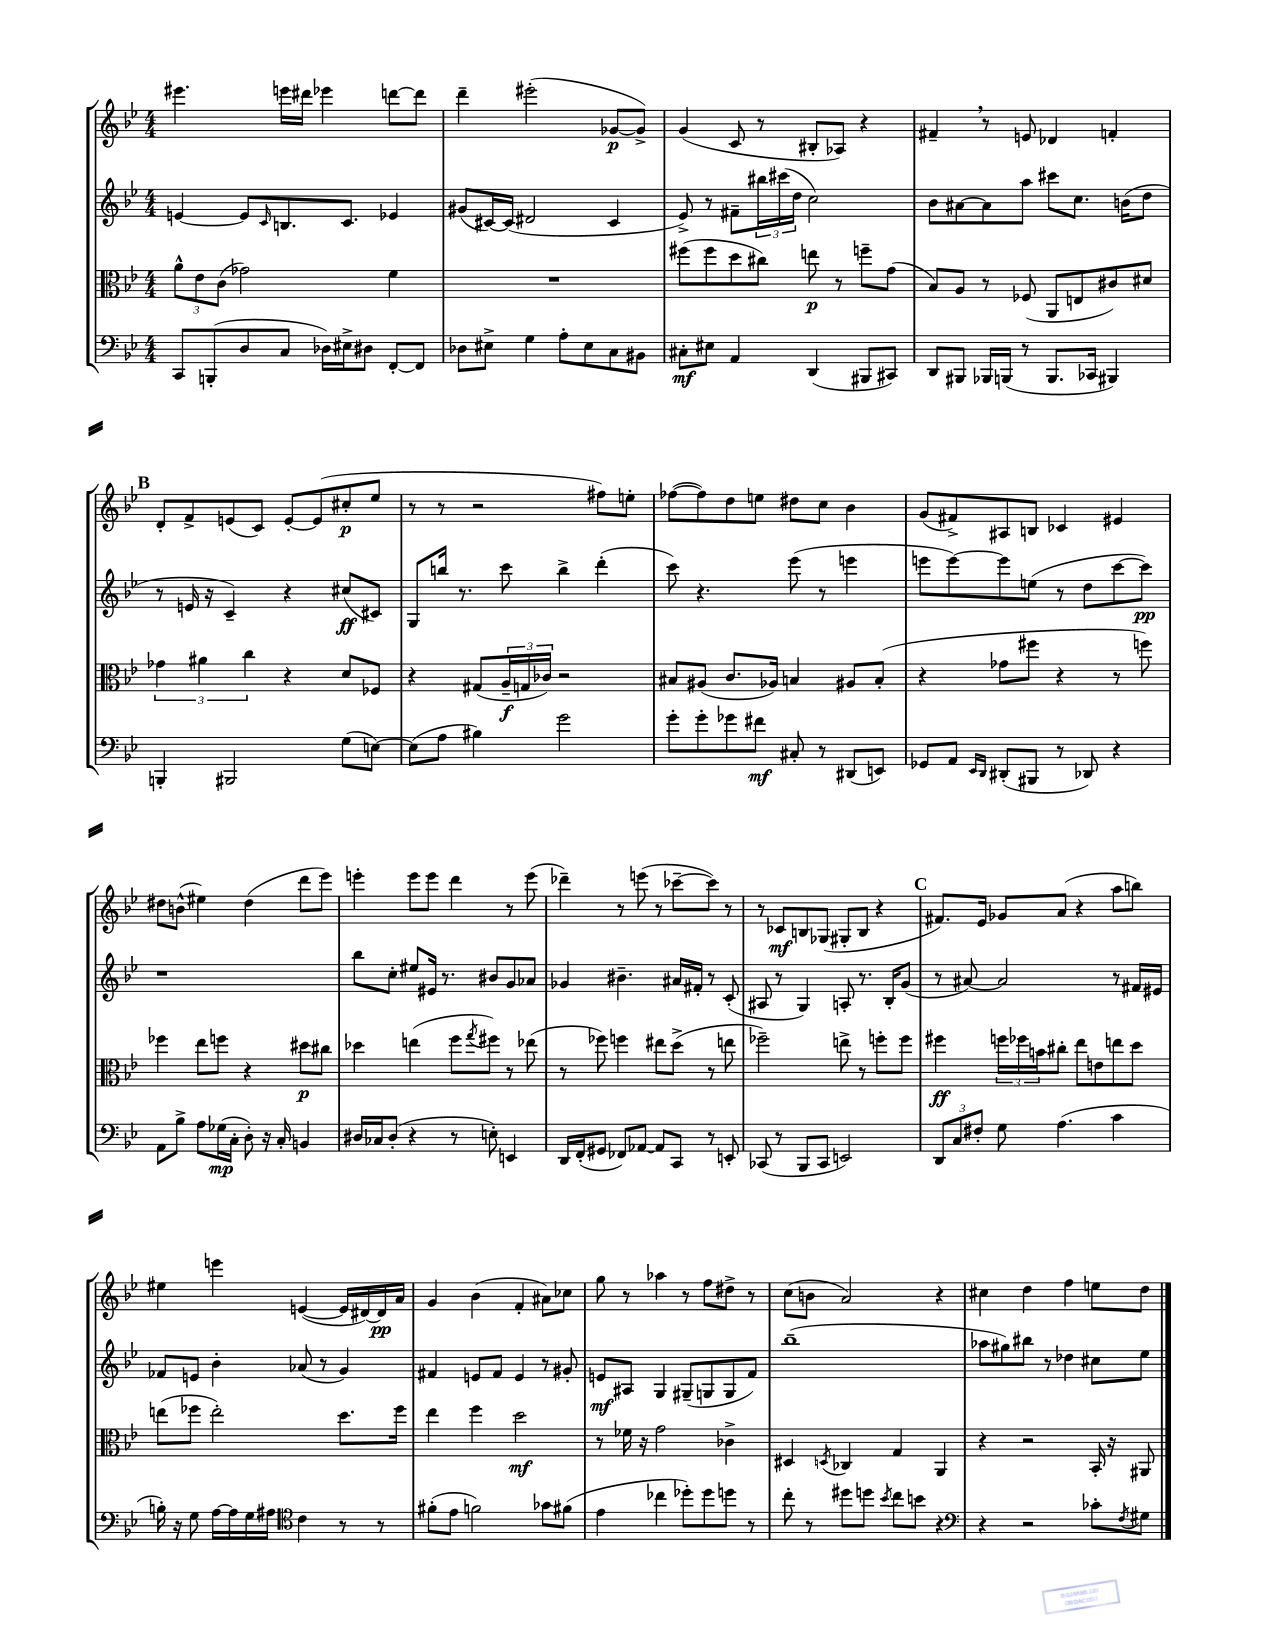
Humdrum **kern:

**kern	**dynam	**kern	**dynam	**kern	**dynam	**kern	**dynam
*part4	*part4	*part3	*part3	*part2	*part2	*part1	*part1
*staff4	*staff4	*staff3	*staff3	*staff2	*staff2	*staff1	*staff1
*clefF4	*	*clefC3	*	*clefG2	*	*clefG2	*
*k[b-e-]	*	*k[b-e-]	*	*k[b-e-]	*	*k[b-e-]	*
*M4/4	*	*M4/4	*	*M4/4	*	*M4/4	*
=130	=130	=130	=130	=130	=130	=130	=130
8CC/L	.	12a^^\L	.	[4en/	.	4.eee#X\	.
.	.	12e-\	.	.	.	.	.
(8BBBn'/	.	.	.	.	.	.	.
.	.	(12c\J	.	.	.	.	.
8D/	.	2g-X\)	.	8e/L]	.	.	.
.	.	.	.	16qqc/	.	.	.
8C/J	.	.	.	8.Bn/	.	16eeen\LL	.
.	.	.	.	.	.	16ddd#X\JJ	.
16D-X\LL)	.	.	.	.	.	4eee-X\	.
16E#X^\J	.	.	.	8.c/J	.	.	.
8D#X\J	.	.	.	.	.	.	.
[8FF'/L	.	4f\	.	4e-X/	.	[8dddn\L	.
8FF/J]	.	.	.	.	.	8ddd\J]	.
=131	=131	=131	=131	=131	=131	=131	=131
8D-X\L	.	1r	.	(8g#X/L	.	4ddd~\	.
8E#X^\J	.	.	.	[16c#X/L)	.	.	.
.	.	.	.	(16c#/JJ]	.	.	.
4G\	.	.	.	2d#X/	.	(2eee#X'\	.
8A'\L	.	.	.	.	.	.	.
8E#\	.	.	.	.	.	.	.
8C\	.	.	.	4c#/	.	[8g-X/L	p
8BB#X\J	.	.	.	.	.	8g-^/J])	.
=132	=132	=132	=132	=132	=132	=132	=132
8C#X'\L	mf	(8ff#X\L	.	8e-^/)	.	(4g/	.
8E#X\J	.	8ff#\	.	8r	.	.	.
4AA/	.	8dd\	.	8f#X~\L	.	8c/	.
.	.	8cc#X\J)	.	24bb#X\L	.	8r	.
.	.	.	.	(24ccc#X\	.	.	.
.	.	.	.	24dd\JJ	.	.	.
(4DD/	.	8een\	p	2cc\)	.	8B#X'/L	.
.	.	8r	.	.	.	8A-X/J)	.
8BBB#X/L	.	8ffn~\L	.	.	.	4r	.
8CC#X/J)	.	(8g\J	.	.	.	.	.
=133	=133	=133	=133	=133	=133	=133	=133
8DD/L	.	8B-/L)	.	8b-\L	.	4f#X~,/	.
8BBB#X/J	.	8A/J	.	[8a#X\	.	.	.
16BBB-X/LL	.	8r	.	8a#\]	.	8r	.
(16BBBn/JJ	.	.	.	.	.	.	.
8r	.	(8F-X/	.	8aa\J	.	8en/	.
8.BBB/L	.	8AA/L	.	8ccc#X\L	.	4d-X/	.
.	.	8En/	.	8.cc\J	.	.	.
16CC-X/Jk	.	.	.	.	.	.	.
4BBB#X/)	.	8c#X/)	.	.	.	4fn'/	.
.	.	.	.	(16bn\KL	.	.	.
.	.	8d#X/J	.	8dd\J	.	.	.
!!LO:LB:g=z
!!LO:REH:place=s1:t=B
=134	=134	=134	=134	=134	=134	=134	=134
4BBBn'/	.	6g-X\	.	8r	.	8d'/L	.
.	.	.	.	16en/	.	8f^/	.
.	.	6a#X\	.	.	.	.	.
.	.	.	.	16r	.	.	.
2BBB#X/	.	.	.	4c~/)	.	(8en/	.
.	.	6cc\	.	.	.	.	.
.	.	.	.	.	.	8c/J)	.
.	.	4r	.	4r	.	[8e'/L	.
.	.	.	.	.	.	(8e/]	.
(8G\L	.	8d/L	.	(8cc#X/L	ff	8cc#X'/	p
[8En\J)	.	8F-X/J	.	8c#X/J)	.	8ee-/J	.
=135	=135	=135	=135	=135	=135	=135	=135
(8E\L]	.	4r	.	8G/L	.	8r	.
8A\J	.	.	.	16bbn/Jk	.	8r	.
.	.	.	.	8.r	.	.	.
4B#X\)	.	(8G#X/L	.	.	.	2r	.
.	.	24A~/L	f	8ccc\	.	.	.
.	.	24Gn/	.	.	.	.	.
.	.	24c-X/JJ)	.	.	.	.	.
2g\	.	2r	.	4bb^\	.	.	.
.	.	.	.	(4ddd'\	.	8ff#X\L)	.
.	.	.	.	.	.	8een'\J	.
=136	=136	=136	=136	=136	=136	=136	=136
8g'\L	.	8B#X/L	.	8ccc\)	.	([8ff-X\L	.
8g'\	.	(8A#X/J	.	4.r	.	8ff-\])	.
8g-X\	.	8.c/L	.	.	.	8dd\	.
8f#X\J	mf	.	.	.	.	8een\J	.
.	.	16A-X/Jk)	.	.	.	.	.
8C#X'/	.	4Bn/	.	(8eee-\	.	8dd#X\L	.
8r	.	.	.	8r	.	8cc\J	.
(8DD#X/L	.	8A#X/L	.	4eeen\	.	4b-\	.
8EEn/J)	.	(8B'/J	.	.	.	.	.
=137	=137	=137	=137	=137	=137	=137	=137
8GG-X/L	.	4r	.	8eeen\L	.	(8g/L	.
8AA/J	.	.	.	[8eee\)	.	8f#X^/)	.
16qqEE-/LL	.	.	.	.	.	.	.
16qqDD/JJ	.	.	.	.	.	.	.
(8DD#X'/L	.	8g-X\L	.	8eee\]	.	8A#X/	.
8BBB#X/J	.	8ff#X\J	.	(8een\J	.	8Bn/J	.
8r	.	4r	.	8r	.	4c-X/	.
8DD-X/)	.	.	.	8dd\L	.	.	.
4r	.	8r	.	[8ccc\	.	4e#X/	.
.	.	8ffn\)	.	8ccc\J])	pp	.	.
!!LO:LB:g=z
=138	=138	=138	=138	=138	=138	=138	=138
8AA\L	.	4ff-X\	.	1r	.	8dd#X\L	.
8B-^\J	.	.	.	.	.	(8bn^^\J	.
8A\L	.	8ee-\L	.	.	.	4ee#X\)	.
(16G-X\L	mp	8ffn\J	.	.	.	.	.
16C'\JJ	.	.	.	.	.	.	.
8D'\)	.	4r	.	.	.	(4dd#\	.
16r	.	.	.	.	.	.	.
16C'/	.	.	.	.	.	.	.
4BBn/	.	8dd#X\L	p	.	.	8ddd\L	.
.	.	8cc#X\J	.	.	.	8eee-\J)	.
=139	=139	=139	=139	=139	=139	=139	=139
16D#X/LL	.	4dd-X\	.	8bb-\L	.	4eeen'\	.
16C-X/J	.	.	.	.	.	.	.
(8D#'/J	.	.	.	8cc'\J	.	.	.
4r	.	(4een\	.	8ee#X/L	.	8eee\L	.
.	.	.	.	16e#X/Jk	.	8eee\J	.
.	.	.	.	8.r	.	.	.
8r	.	8ff\L	.	.	.	4ddd\	.
.	.	8qgg/	.	.	.	.	.
8En'\)	.	8ff#X\J)	.	8b#X/L	.	.	.
4EEn/	.	8r	.	8g/	.	8r	.
.	.	(8ee-X\	.	8a-X/J	.	(8eee\	.
=140	=140	=140	=140	=140	=140	=140	=140
16DD/LL	.	8r	.	4g-X/	.	4ddd-X~\)	.
(16FF'/J	.	.	.	.	.	.	.
8GG#X/J	.	8ff-X\)	.	.	.	.	.
8FF-X/L)	.	4ffn\	.	4.b#X~\	.	8r	.
[8AA-X/J	.	.	.	.	.	(8eeen\	.
8AA-/L]	.	8ee#X\L	.	.	.	8r	.
8CC/J	.	(8dd^\J	.	16a#X/LL	.	[8ccc-X~\L	.
.	.	.	.	16f#X'/JJ	.	.	.
8r	.	8r	.	8r	.	8ccc-\J])	.
8EEn'/	.	8een\	.	(8c'/	.	8r	.
=141	=141	=141	=141	=141	=141	=141	=141
(8CC-X/	.	2ff-X~\)	.	8A#X/	.	8r	.
8r	.	.	.	8r	.	8c-X/L	mf
8BBB-/L	.	.	.	4G/)	.	8Bn/	.
8CC-/J	.	.	.	.	.	(8G-X/J	.
2EEn/)	.	8een^\	.	8An'/	.	8G#X'/L	.
.	.	8r	.	8.r	.	8B/J	.
.	.	8ffn'\L	.	.	.	4r	.
.	.	.	.	16B-'/KL	.	.	.
.	.	8ff\J	.	(8g/J	.	.	.
!!LO:REH:place=s1:t=C
=142	=142	=142	=142	=142	=142	=142	=142
12DD/L	.	4ff#X\	ff	8r	.	8.f#X/L)	.
12C/	.	.	.	.	.	.	.
.	.	.	.	[8a#X/)	.	.	.
12F#X'/J	.	.	.	.	.	.	.
.	.	.	.	.	.	16e-/Jk	.
8G\	.	24ffn\LL	.	2a#/]	.	8g-X/L	.
.	.	24ff-X\	.	.	.	.	.
.	.	24bn\J	.	.	.	.	.
(4.A\	.	8cc#X'\J	.	.	.	(8a/J	.
.	.	8ee-\L	.	.	.	4r	.
.	.	8en\	.	.	.	.	.
4c\	.	8een\	.	8r	.	8aa\L	.
.	.	8dd\J	.	16f#X/LL	.	8bbn\J)	.
.	.	.	.	16e#X/JJ	.	.	.
!!LO:LB:g=z
=143	=143	=143	=143	=143	=143	=143	=143
16Bn'\)	.	(8een\L	.	8f-X/L	.	4ee#X\	.
16r	.	.	.	.	.	.	.
8G\	.	8ff-X\J	.	8en/J	.	.	.
[16A\LL	.	2ee'\)	.	4b-'\	.	4eeen\	.
16A\]	.	.	.	.	.	.	.
16G\	.	.	.	.	.	.	.
16A#X\JJ	.	.	.	.	.	.	.
*clefC4	*	*	*	*	*	*	*
4c\	.	.	.	(8a-X/	.	([4en/	.
.	.	.	.	8r	.	.	.
8r	.	8.dd\L	.	4g/)	.	16e/LL]	.
.	.	.	.	.	.	[16d#X/)	.
8r	.	.	.	.	.	16d#/]	pp
.	.	16ff-\Jk	.	.	.	16a/JJ	.
=144	=144	=144	=144	=144	=144	=144	=144
(8f#X'\L	.	4ee-\	.	4f#X/	.	4g/	.
8e-\J	.	.	.	.	.	.	.
2fn\)	.	4ff\	.	8en/L	.	(4b-\	.
.	.	.	.	8f#/J	.	.	.
.	.	2dd\	mf	4e/	.	4f'/	.
8g-X\L	.	.	.	8r	.	8a#X\L)	.
(8f#X\J	.	.	.	8g#X'/	.	8cc-X\J	.
=145	=145	=145	=145	=145	=145	=145	=145
4e-\	.	8r	.	8en/L	mf	8gg\	.
.	.	16f-X\	.	8A#X/J	.	8r	.
.	.	16r	.	.	.	.	.
4cc-X\	.	2g\	.	4G/	.	4aa-X\	.
8dd-X'\L)	.	.	.	(8G#X~/L	.	8r	.
8dd-\	.	.	.	8Gn/	.	8ff\L	.
8ddn\J	.	4c-X^\	.	8G/	.	8dd#X^\J	.
8r	.	.	.	8f/J)	.	8r	.
=146	=146	=146	=146	=146	=146	=146	=146
8cc'\	.	4D#X/	.	(1bb-~	.	(8cc\L	.
8r	.	.	.	.	.	8bn\J	.
.	.	8qDn/	.	.	.	.	.
8dd#X\L	.	4C-X/	.	.	.	2a/)	.
8ddn\J	.	.	.	.	.	.	.
8qb-/	.	.	.	.	.	.	.
8cc\L	.	4G/	.	.	.	.	.
8bn\J	.	.	.	.	.	.	.
4r	.	4AA/	.	.	.	4r	.
=147	=147	=147	=147	=147	=147	=147	=147
*clefF4	*	*	*	*	*	*	*
4r	.	4r	.	8aa-X\L	.	4cc#X\	.
.	.	.	.	8gg#X\)	.	.	.
2r	.	2r	.	8bb#X\J	.	4dd\	.
.	.	.	.	8r	.	.	.
.	.	.	.	4dd-X\	.	4ff\	.
8c-X'\L	.	16BB-'/	.	8cc#X\L	.	8een\L	.
.	.	16r	.	.	.	.	.
8qF/	.	.	.	.	.	.	.
8G#X\J	.	8AA#X/	.	8ee-\J	.	8dd\J	.
==	==	==	==	==	==	==	==
*-	*-	*-	*-	*-	*-	*-	*-
